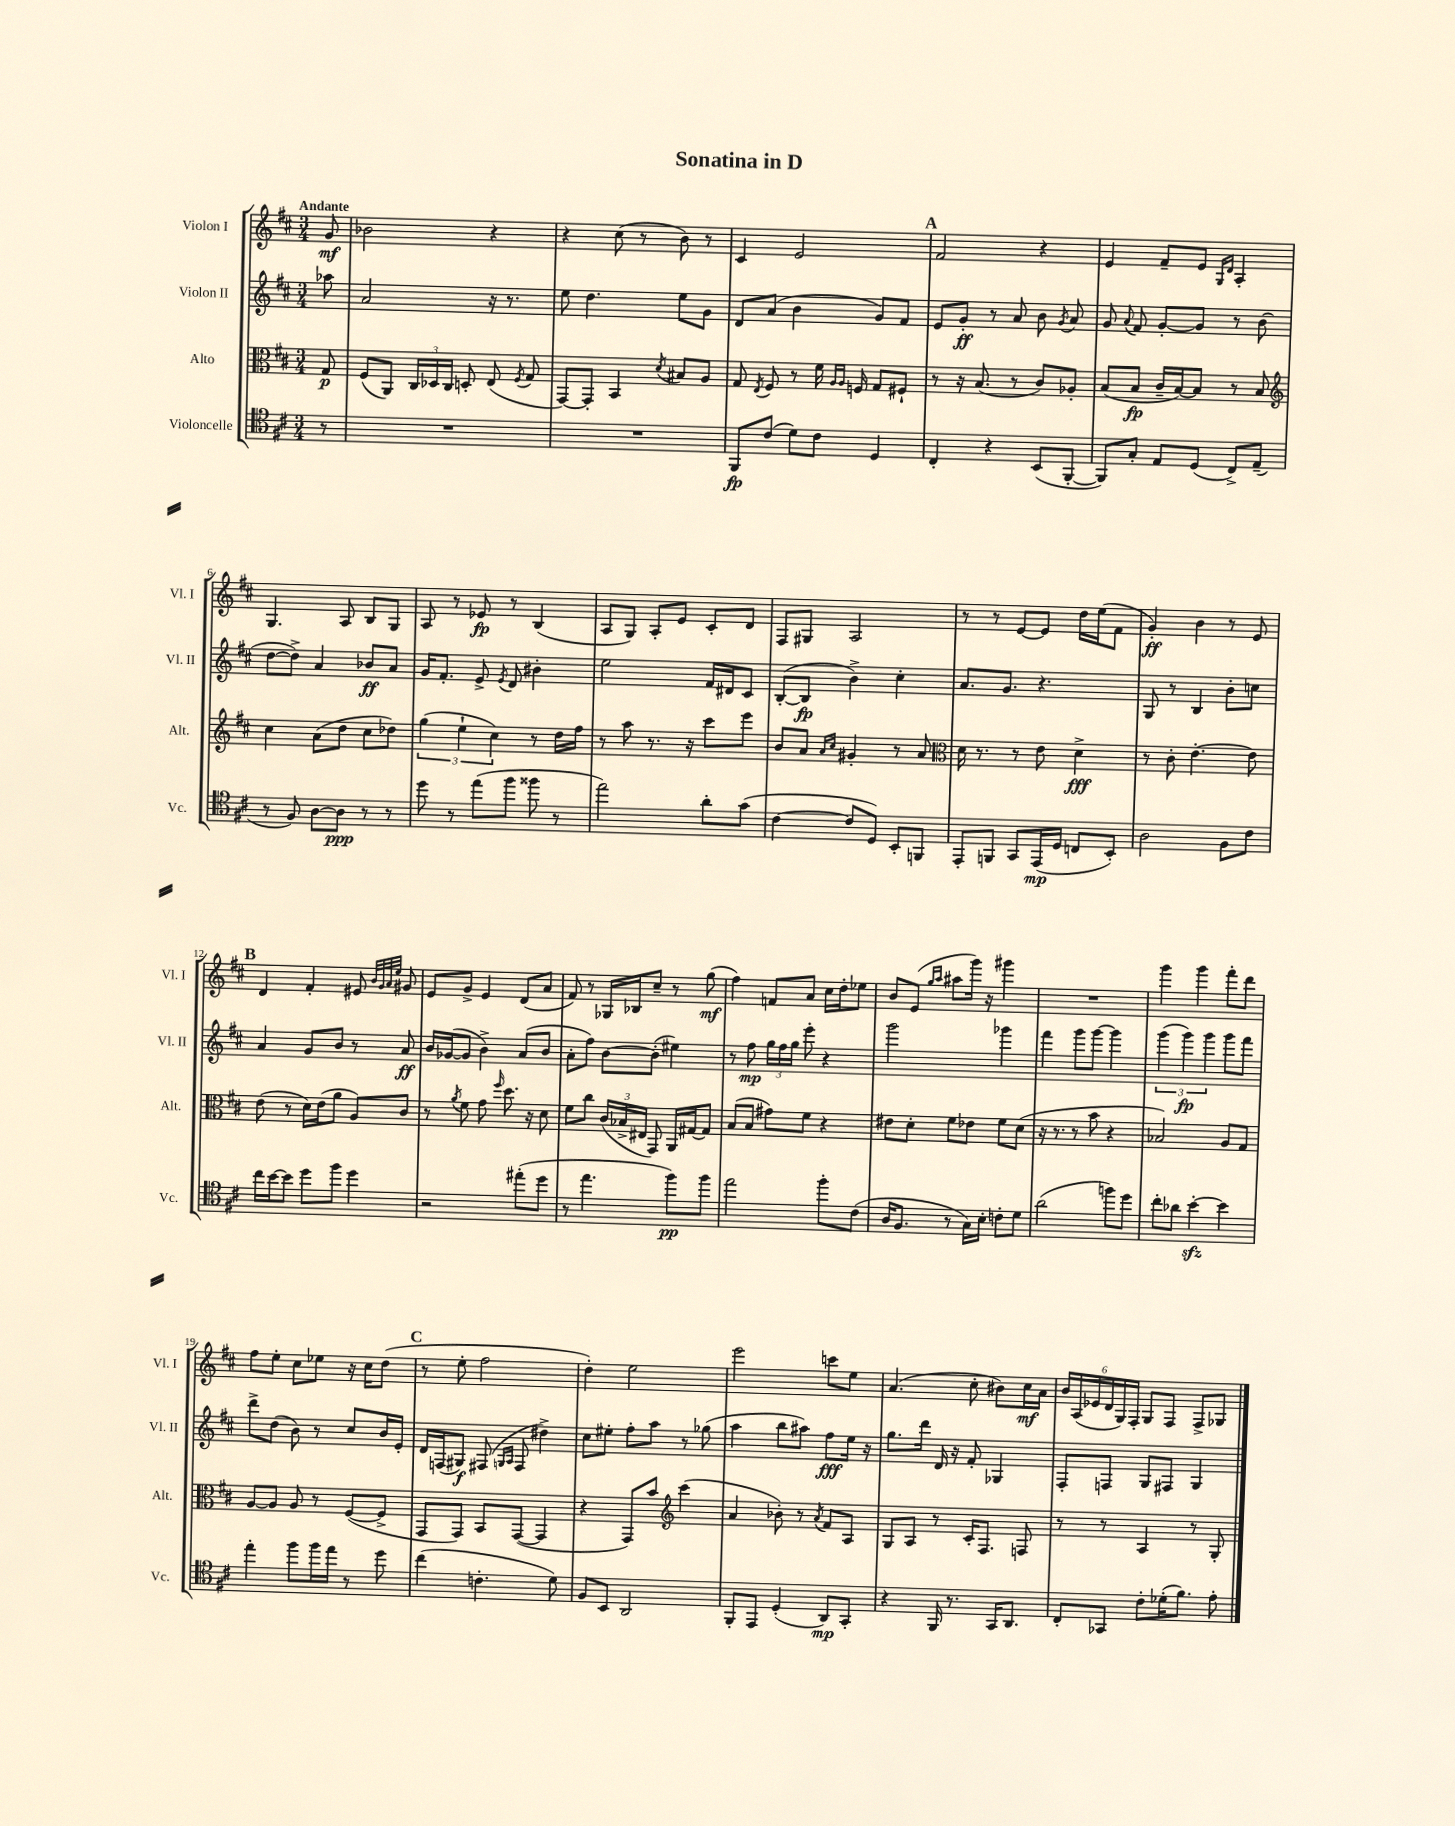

**kern	**kern	**kern	**kern
*staff4	*staff3	*staff2	*staff1
*clefC4	*clefC3	*clefG2	*clefG2
*k[f#c#]	*k[f#c#]	*k[f#c#]	*k[f#c#]
*M3/4	*M3/4	*M3/4	*M3/4
8r	8G	8aa-	8g
=	=	=	=
2.r	(8F#	2a	2b-
.	8AA)	.	.
.	24C#	.	.
.	24D-	.	.
.	24C#	.	.
.	8D'	.	.
.	(8E	16r	4r
.	.	8.r	.
.	8qF#	.	.
.	8G	.	.
=	=	=	=
2.r	[8GG)	8ee	4r
.	8GG']	4.dd	.
.	4BB	.	(8cc#
.	.	.	8r
.	8qd	.	.
.	8B#	8ee	8b)
.	8A	8g	8r
=	=	=	=
8FF#	8G	8d	4c#
.	8qE	.	.
(8c#	8F#	(8a	.
8d)	8r	4b	2e
8c#	16f#	.	.
.	16qqA	.	.
.	16qqA	.	.
.	16F	.	.
4D	8G	8g)	.
.	8F#`	8f#	.
=	=	=	=
4C#'	8r	8e	2f#
.	16r	8g'	.
.	(8.B	.	.
4r	.	8r	.
.	8r	8a	.
(8BB	8c#)	8b	4r
.	.	8qg	.
[8FF#'	8A-'	8a	.
=	=	=	=
8FF#])	(8B	8g	4e
.	.	8qqa	.
8G'	8B	8f#	.
8E	16c#~	[8g'	8f#~
.	[16B)	.	.
(8D	8B]	8g]	8e
.	.	.	16qqG
.	.	.	16qqd
8C#^)	8r	8r	4A'
(8E~	8B	(8b	.
=	=	=	=
*	*clefG2	*	*
8r	4cc#	[8dd	4.G
8F#)	.	8dd^])	.
[8A	(8a	4a	.
8A]	8dd	.	8A
8r	8cc#	8b-	8B
8r	8dd-)	8a	8G
=	=	=	=
8dd	(6gg	16g	8A
.	.	8.f#'	.
8r	.	.	8r
.	6ee`	.	.
(8ee	.	8e^	8e-
.	6cc#)	.	.
.	.	8qe	.
8ff#	.	8d	8r
8ff##	8r	4b#'	(4B
8r	16dd	.	.
.	16ff#	.	.
=	=	=	=
2ee)	8r	2ee	8A
.	8aa	.	8G)
.	8.r	.	8A'
.	.	.	8e
.	16r	.	.
8a'	8ccc#	16f#	8c#'
.	.	16d#	.
(8g	8eee	8c#	8d
=	=	=	=
[4c#	8b	([8B'	8F#
.	8a	8B]	8G#
.	16qqa	.	.
.	16qqcc#	.	.
8c#]	4g#'	4b^)	2A
8D)	.	.	.
8BB'	8r	4cc#'	.
8FF	8a	.	.
=	=	=	=
*	*clefC3	*	*
8EE'	16d	8.a	8r
.	8.r	.	.
8FF	.	.	8r
.	.	8.g	.
8GG	8r	.	[8e
(16EE	8e	4.r	8e]
16D	.	.	.
8C	4d^	.	16dd
.	.	.	(16ee
8BB')	.	.	8f#
=	=	=	=
2A	8r	8G	4g')
.	8c#'	8r	.
.	[4.e'	4B	4b
8F#	.	8b'	8r
8c#	8e]	8cc	8e
=	=	=	=
16cc#	(8e	4a	4d
[16b	.	.	.
8b]	8r	.	.
8dd	16d)	8g	4f#'
.	(16e	.	.
8ff#	8a	8b	.
4dd	8A)	8r	8e#
.	.	.	32qqb
.	.	.	32qqg
.	.	.	32qqa
.	.	.	32qqee
.	8c#	8a	8g#
=	=	=	=
2r	8r	16b	8e
.	.	([16g-	.
.	8qa	.	.
.	8f#	8g-]	8g^
.	8g	4b^)	4e
.	16qqff#	.	.
.	8.dd	.	.
(8ee#'	.	(8a	(8d
.	16r	.	.
8dd	8d	8b	8a
=	=	=	=
8r	8f#	8a'	8f#)
4.ee	8cc#	8ff#)	8r
.	(24c#	[8b	16G-
.	24B-^	.	.
.	.	.	16B-
.	24E#	.	.
.	8GG)	(8b']	8cc#~
8ff#)	16AA	4ee#)	8r
.	[16G#	.	.
8ff#	8G#]	.	(8gg
=	=	=	=
2ee	(8B	8r	4ff#)
.	8B	8ff#	.
.	8g#)	24gg	8f
.	.	24ff#	.
.	.	24gg	.
.	8f#	8eee'	8a
8ff#'	4r	4r	16cc#
.	.	.	16dd'
(8c#	.	.	8ee-
=	=	=	=
16A	8e#	2ggg	8b
8.F#	.	.	.
.	8d'	.	(8e
.	.	.	16qqgg
.	.	.	16qqaa
8r	8f#	.	8aa#
16G)	8e-	.	16ggg)
16B'	.	.	16r
8c'	8f#	4ggg-	4ggg#
8d	(8d	.	.
=	=	=	=
(2a	16r	4fff#	2.r
.	8.r	.	.
.	8r	8ggg	.
.	8b	[8ggg	.
8ff)	4r	4ggg]	.
8dd	.	.	.
=	=	=	=
8cc#'	2B-)	(6ggg	4ggg
8a-	.	.	.
.	.	6ggg)	.
[4b'	.	.	4ggg
.	.	6ggg	.
4b]	8A	8ggg	8fff#'
.	8G	8fff#	8ddd
=	=	=	=
4ee'	[8A	8ddd^	8ff#
.	8A]	(8dd	8ee'
8ff#	8A	8b)	8cc#
16ff#	8r	8r	8ee-
16ee	.	.	.
8r	([8F#	8cc#	16r
.	.	.	16cc#
8dd	8F#^]	16b	(8dd
.	.	16e'	.
=	=	=	=
(4cc#	8GG	16d	8r
.	.	(16F	.
.	8GG)	8G#)	8ee'
4.c'	8BB	(8F#	2ff#
.	.	16qqG	.
.	.	16qqA	.
.	([8GG	8F#	.
.	4GG]	4dd#^)	.
8d)	.	.	.
=	=	=	=
8F#	4r	8cc#	4dd')
8BB	.	8ee#'	.
2AA	8GG)	8ff#'	2ee
.	8b	8aa	.
*	*clefG2	*	*
.	(4ccc#	8r	.
.	.	(8gg-	.
=	=	=	=
8FF#'	4a	4aa	2eee
8EE	.	.	.
(4D'	8b-')	8bb	.
.	8r	8aa#)	.
.	8qa	.	.
8AA)	8f#	8ff#	8ccc
8GG'	8A	16ee	8ee
.	.	16r	.
=	=	=	=
4r	8G	8.gg	(4.a
.	8A	.	.
.	.	16ddd	.
16FF#	8r	16d	.
8.r	.	16r	.
.	16c#'	8f#'	8cc#'
.	8.F#	.	.
16GG	.	4G-	8b#)
8.AA	.	.	.
.	8F	.	16cc#
.	.	.	16a
=	=	=	=
8C#'	8r	8F#'	24b
.	.	.	(24A
.	.	.	24e-
8GG-	8r	8F	24d
.	.	.	24G)
.	.	.	24F#'
8c#'	4A	8G	8G
(16d-'	.	8F#	8F#
8.f#)	.	.	.
.	8r	4G	8F#^
8e'	8G'	.	8G-
==	==	==	==
*-	*-	*-	*-
